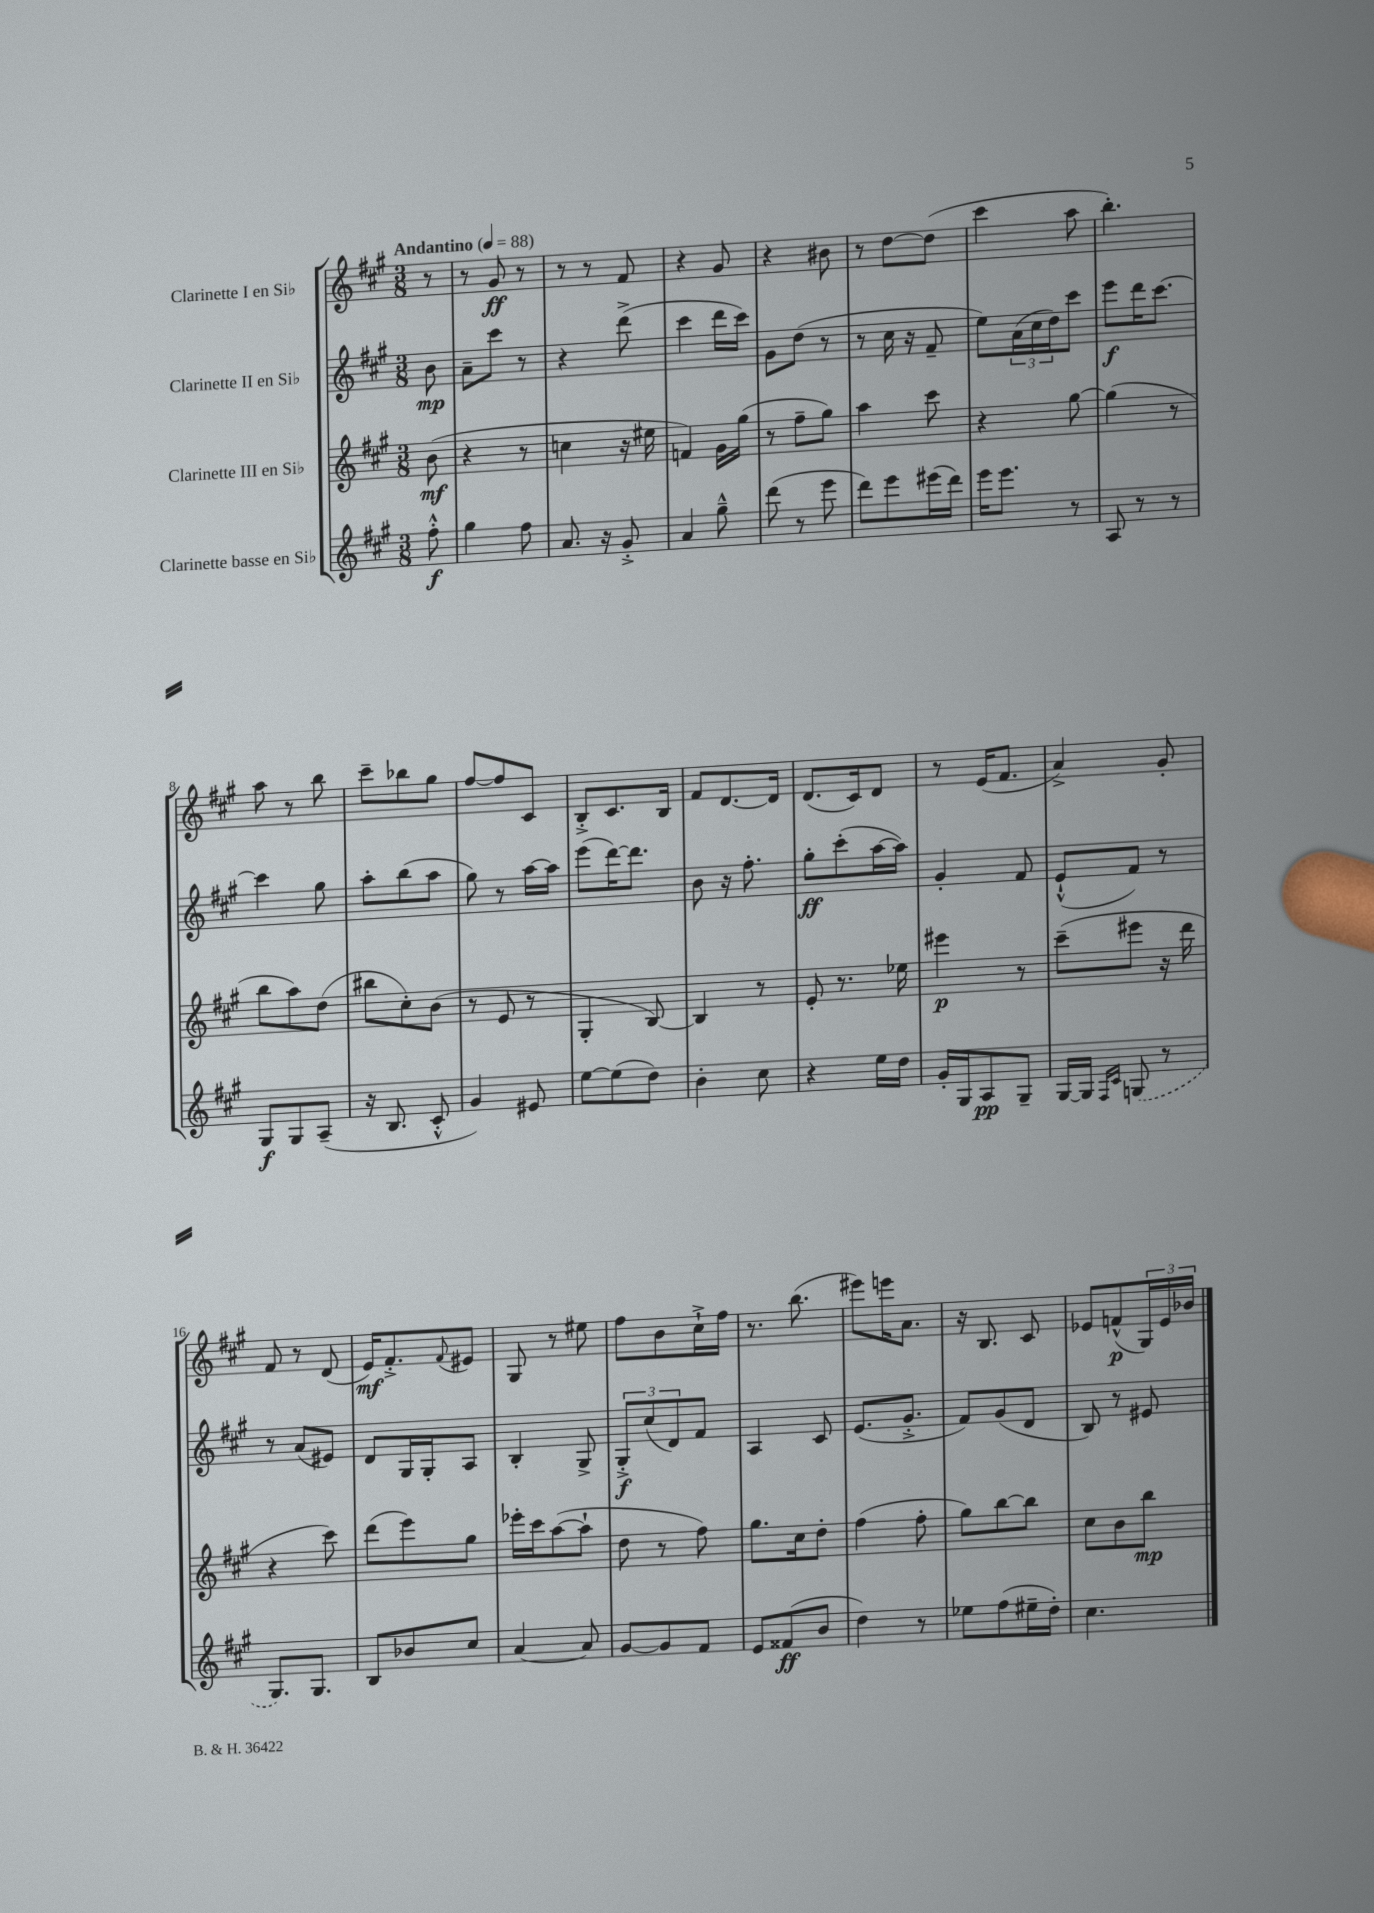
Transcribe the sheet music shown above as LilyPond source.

<<
\new StaffGroup <<
\new Staff = "s0" \with { instrumentName = "Clarinette I en Sib" } {
    \clef treble \key a \major \numericTimeSignature \time 3/8 \partial 8 \tempo "Andantino" 4 = 88
    r8 |
    r8 gis'8\ff r8 |
    r8 r8 fis'8 |
    r4 gis'8 |
    r4 bis'8 |
    r8 d''8~ d''8( |
    cis'''4 a''8 |
    b''4.-.) |
    a''8 r8 b''8 |
    cis'''8-- bes''8 gis''8 |
    fis''8~ fis''8 cis'8 |
    b8-.-> cis'8. b16 |
    fis'8 d'8.~ d'16 |
    d'8.( cis'16) d'8 |
    r8 e'16( fis'8. |
    a'4->) gis'8-. |
    fis'8 r8 d'8( |
    e'16\mf) fis'8.-.-> \appoggiatura { fis'8 } eis'8 |
    gis8 r8 eis''8 |
    fis''8 b'8 cis''16-!-> fis''16 |
    r8. b''8.( |
    eis'''8) e'''16 a'8. |
    r16 b8. cis'8 |
    ees'8 f'8-^\p( \tuplet 3/2 { gis16) ees'16 bes'16 } \bar "|." |
}
\new Staff = "s1" \with { instrumentName = "Clarinette II en Sib" } {
    \clef treble \key a \major \numericTimeSignature \time 3/8 \partial 8
    b'8\mp |
    a'8-- cis'''8 r8 |
    r4 d'''8->( |
    cis'''4 d'''16 cis'''16) |
    gis'8 d''8( r8 |
    r8 cis''16 r16 fis'8-- |
    e''8) \tuplet 3/2 { a'16( cis''16 d''16) } cis'''8 |
    e'''8\f d'''16 cis'''8.~ |
    cis'''4 gis''8 |
    a''8-. b''8( a''8 |
    gis''8) r8 a''16~ a''16 |
    e'''8( d'''16~) d'''8. |
    b'8 r16 fis''8.-. |
    gis''8-.\ff cis'''8-.( a''16~ a''16) |
    gis'4-. fis'8 |
    e'8-!-^( fis'8) r8 |
    r8 a'8( eis'8) |
    d'8 gis16 gis16-. a8 |
    b4-. gis8-> |
    \tuplet 3/2 { gis8-.->\f cis''8( d'8) } fis'8 |
    a4 cis'8 |
    e'8.( gis'8.-.-> |
    fis'8) gis'8( d'8 |
    b8) r8 eis'8 \bar "|." |
}
\new Staff = "s2" \with { instrumentName = "Clarinette III en Sib" } {
    \clef treble \key a \major \numericTimeSignature \time 3/8 \partial 8
    b'8\mf( |
    r4 r8 |
    c''4 r16 eis''16 |
    f'4) gis'16 gis''16( |
    r8 fis''8-- gis''8) |
    a''4 cis'''8 |
    r4 gis''8~ |
    gis''4( r8 |
    b''8 a''8) d''8( |
    bis''8 cis''8-.) b'8( |
    r8 e'8 r8 |
    gis4-. b8~) |
    b4 r8 |
    e'8-. r8. ees''16 |
    eis'''4\p r8 |
    cis'''8--( eis'''8 r16 d'''16 |
    r4 cis'''8) |
    d'''8( e'''8) gis''8 |
    ees'''16-. cis'''16 a''8~( a''8-! |
    d''8 r8 fis''8) |
    gis''8. cis''16 d''8-. |
    fis''4( fis''8-. |
    gis''8) b''8~ b''8 |
    cis''8 b'8 b''8\mp \bar "|." |
}
\new Staff = "s3" \with { instrumentName = "Clarinette basse en Sib" } {
    \clef treble \key a \major \numericTimeSignature \time 3/8 \partial 8
    fis''8-.-^\f |
    gis''4 fis''8 |
    a'8. r16 gis'8-.-> |
    a'4 gis''8---^ |
    d'''8( r8 e'''8 |
    d'''8) e'''8 eis'''16( d'''16) |
    e'''16 e'''8. r8 |
    a8 r8 r8 |
    gis8\f gis8 a8--( |
    r16 b8. cis'8-.-^ |
    gis'4) eis'8 |
    e''8~ e''8( d''8) |
    b'4-. cis''8 |
    r4 e''16 d''16 |
    gis'16-. gis16 a8\pp gis8-- |
    gis16~ gis16 \grace { fis16 cis'16 } \once \slurDashed g8( r8 |
    gis8.) gis8. |
    b8 bes'8 cis''8 |
    a'4~ a'8 |
    gis'8~ gis'8 fis'8 |
    e'8 fisis'8\ff( b'8 |
    d''4) r8 |
    ees''8 fis''8( eis''16-- d''16-.) |
    cis''4. \bar "|." |
}
>>
>>
